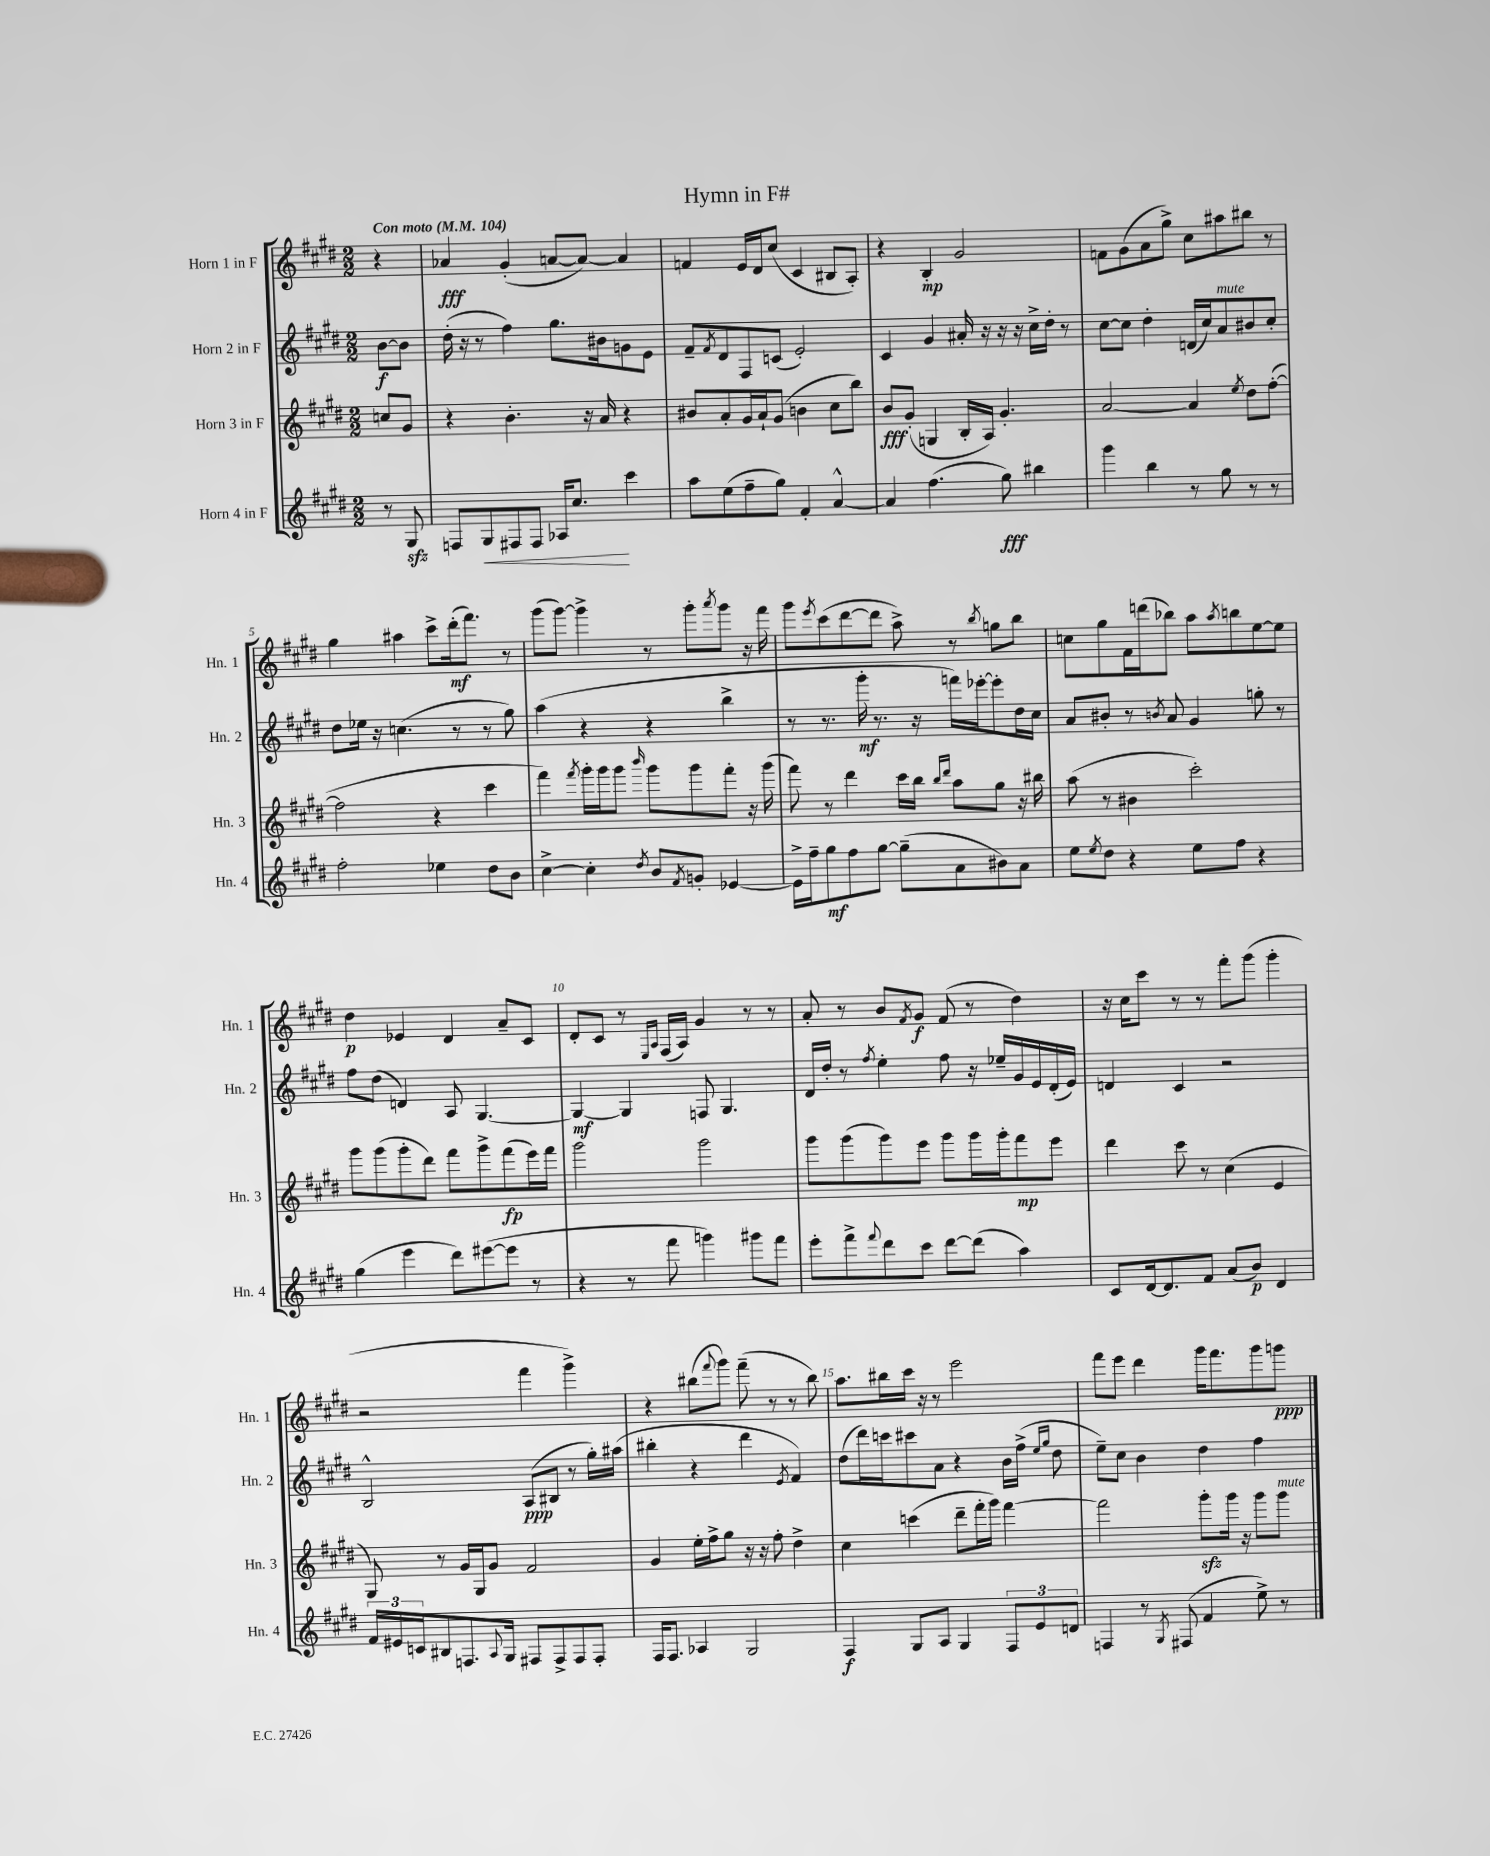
\header { title = "Hymn in F#" }
<<
\new StaffGroup <<
\new Staff = "s0" \with { instrumentName = "Horn 1 in F" shortInstrumentName = "Hn. 1" } {
    \clef treble \key e \major \numericTimeSignature \time 2/2 \partial 4 \tempo "Con moto" 4 = 104
    r4 |
    aes'4\fff gis'4-.( a'8~ a'8~) a'4 |
    f'4 e'16 dis'16 cis''8( cis'4 bis8 a8-.) |
    r4 b4-.\mp gis'2 |
    f'8 gis'8( a'8 gis''8->) cis''8 ais''8 bis''8 r8 |
    gis''4 ais''4 cis'''8-> dis'''16-.\mf( fis'''8.) r8 |
    gis'''8( gis'''8~) gis'''4-> r8 gis'''8-. \acciaccatura { a'''8 } gis'''8 r16 fis'''16 |
    gis'''8 \acciaccatura { e'''8 } cis'''8( dis'''8~ dis'''8 a''8->) r8 \acciaccatura { b''8 } g''8 b''8 |
    c''8 gis''8 fis'16 d'''16( bes''8) a''8 \acciaccatura { a''8 } b''8 e''8~ e''8 |
    dis''4\p ees'4 dis'4 a'8-- cis'8 |
    dis'8-. cis'8 r8 \grace { e16 a16 } fis16( a16) gis'4 r8 r8 |
    a'8-. r8 b'8 \acciaccatura { fis'8 } gis'8\f fis'8( r8 dis''4) |
    r16 cis''16 cis'''8 r8 r8 fis'''8-. gis'''8( gis'''4-. |
    r2 fis'''4 gis'''4->) |
    r4 bis''8( \appoggiatura { fis'''8 } gis'''8) fis'''8--( r8 r8 bis''8) |
    a''8. bis''16 cis'''16 r16 r8 e'''2 |
    fis'''8 e'''8 dis'''4 gis'''16 fis'''8. gis'''8 g'''8\ppp \bar "|." |
}
\new Staff = "s1" \with { instrumentName = "Horn 2 in F" shortInstrumentName = "Hn. 2" } {
    \clef treble \key e \major \numericTimeSignature \time 2/2 \partial 4
    b'8~\f b'8 |
    dis''16-.( r16 r8 fis''4) gis''8. bis'16 g'8 e'8 |
    fis'8-- \acciaccatura { fis'8 } dis'8 fis8 c'8( e'2-.) |
    cis'4 gis'4 ais'16-. r16 r16 r16 cis''16-> dis''16-. r8 |
    cis''8~ cis''8 dis''4-. d'16( cis''16) a'8^\markup { \italic "mute" } bis'8 cis''8-. |
    dis''8 ees''16 r16 c''4.( r8 r8 gis''8) |
    a''4( r4 r4 b''4-> |
    r8 r8. gis'''16-.\mf r8. r16 f'''16) ees'''16~-. ees'''8-. dis''16 cis''16 |
    a'8 bis'8-. r8 \acciaccatura { b'8 } a'8 gis'4 g''8-. r8 |
    fis''8 dis''8( d'4) a8 gis4.~ |
    gis4~\mf gis4 f8 gis4. |
    dis'16 dis''16-. r8 \acciaccatura { fis''8 } e''4-. fis''8 r16 ees''16-- gis'16 e'16 dis'16-.( e'16) |
    d'4 cis'4 r2 |
    b2-^ a8\ppp( bis8 r8 gis''16-.) ais''16( |
    bis''4-. r4 dis'''4 \acciaccatura { e'8 } fis'4) |
    dis''8( dis'''16) c'''16 cis'''8 a'8 r4 b'16 fis''16->( \grace { e''16 gis''16 } dis''8 |
    e''8--) cis''8 b'4 dis''4 fis''4 \bar "|." |
}
\new Staff = "s2" \with { instrumentName = "Horn 3 in F" shortInstrumentName = "Hn. 3" } {
    \clef treble \key e \major \numericTimeSignature \time 2/2 \partial 4
    c''8 gis'8 |
    r4 b'4.-. r16 a'16 r4 |
    bis'8 a'8-. gis'16 a'16-! gis'8( b'4 cis''8 b''8) |
    b'8\fff gis'8-.( g4 b16-. a16) gis'4.-. |
    a'2~ a'4 \acciaccatura { e''8 } dis''8 fis''8~-.( |
    fis''2 r4 cis'''4 |
    fis'''4) \acciaccatura { fis'''8 } gis'''16-. gis'''16 gis'''8 \grace { b'''16 } gis'''8 gis'''8 fis'''8-. r16 gis'''16( |
    fis'''8) r8 dis'''4 cis'''16 b''16 \grace { b''16 dis'''16 } a''8 gis''8 r16 bis''16 |
    a''8( r8 bis'4 cis'''2-.) |
    gis'''8 gis'''8( gis'''8-. dis'''8) fis'''8 gis'''8-> fis'''8\fp( e'''16) fis'''16 |
    gis'''2 gis'''2 |
    gis'''8 gis'''8( gis'''8) e'''8 gis'''8 gis'''16 gis'''16-. fis'''8\mp e'''8 |
    dis'''4 cis'''8 r8 cis''4( e'4 |
    gis8) r8 gis'16 gis16 gis'8 fis'2 |
    gis'4 e''16-. fis''16-> gis''8 r16 r16 fis''8-. dis''4-> |
    cis''4 c'''4( dis'''8-- fis'''16-. gis'''16) fis'''4~ |
    fis'''2 gis'''8-.\sfz gis'''16 r16 gis'''8 gis'''8^\markup { \italic "mute" } \bar "|." |
}
\new Staff = "s3" \with { instrumentName = "Horn 4 in F" shortInstrumentName = "Hn. 4" } {
    \clef treble \key e \major \numericTimeSignature \time 2/2 \partial 4
    r8 gis8\sfz |
    f8 gis8\< fis8 fis8 aes16 cis''8.\! cis'''4 |
    a''8 e''8( fis''8-- gis''8) fis'4-. a'4~-^ |
    a'4 fis''4.( gis''8\fff) bis''4 |
    gis'''4 b''4 r8 gis''8 r8 r8 |
    fis''2-. ees''4 dis''8 b'8 |
    cis''4~-> cis''4-. \acciaccatura { dis''8 } b'8 \acciaccatura { fis'8 } g'8-. ees'4~ |
    ees'16-> fis''16-- gis''8\mf fis''8 gis''8~ gis''8--( a'8 bis'8) a'8 |
    e''8 \acciaccatura { e''8 } dis''8 r4 e''8 fis''8 r4 |
    gis''4( e'''4 dis'''8) eis'''8~( eis'''8 r8 |
    r4 r8 fis'''8 g'''4) gis'''8 fis'''8 |
    e'''8-. fis'''8-> \appoggiatura { fis'''8 } dis'''8 cis'''8 dis'''8~ dis'''8( a''4) |
    cis'8 dis'16~ dis'8. fis'8 a'8( b'8\p) dis'4 |
    \tuplet 3/2 { fis'16 eis'16 c'16 } bis8 f8. \appoggiatura { a8 } gis16 fis8 fis8-> fis8 fis8-. |
    fis16 fis8. aes4 gis2 |
    fis4\f gis8 a8 gis4 \tuplet 3/2 { fis8 e'8 d'8 } |
    f4 r8 \acciaccatura { gis8 } fis8( fis'4 e''8->) r8 \bar "|." |
}
>>
>>
\layout { \context { \Score \override BarNumber.break-visibility = ##(#f #t #t) barNumberVisibility = #(every-nth-bar-number-visible 5) } }
